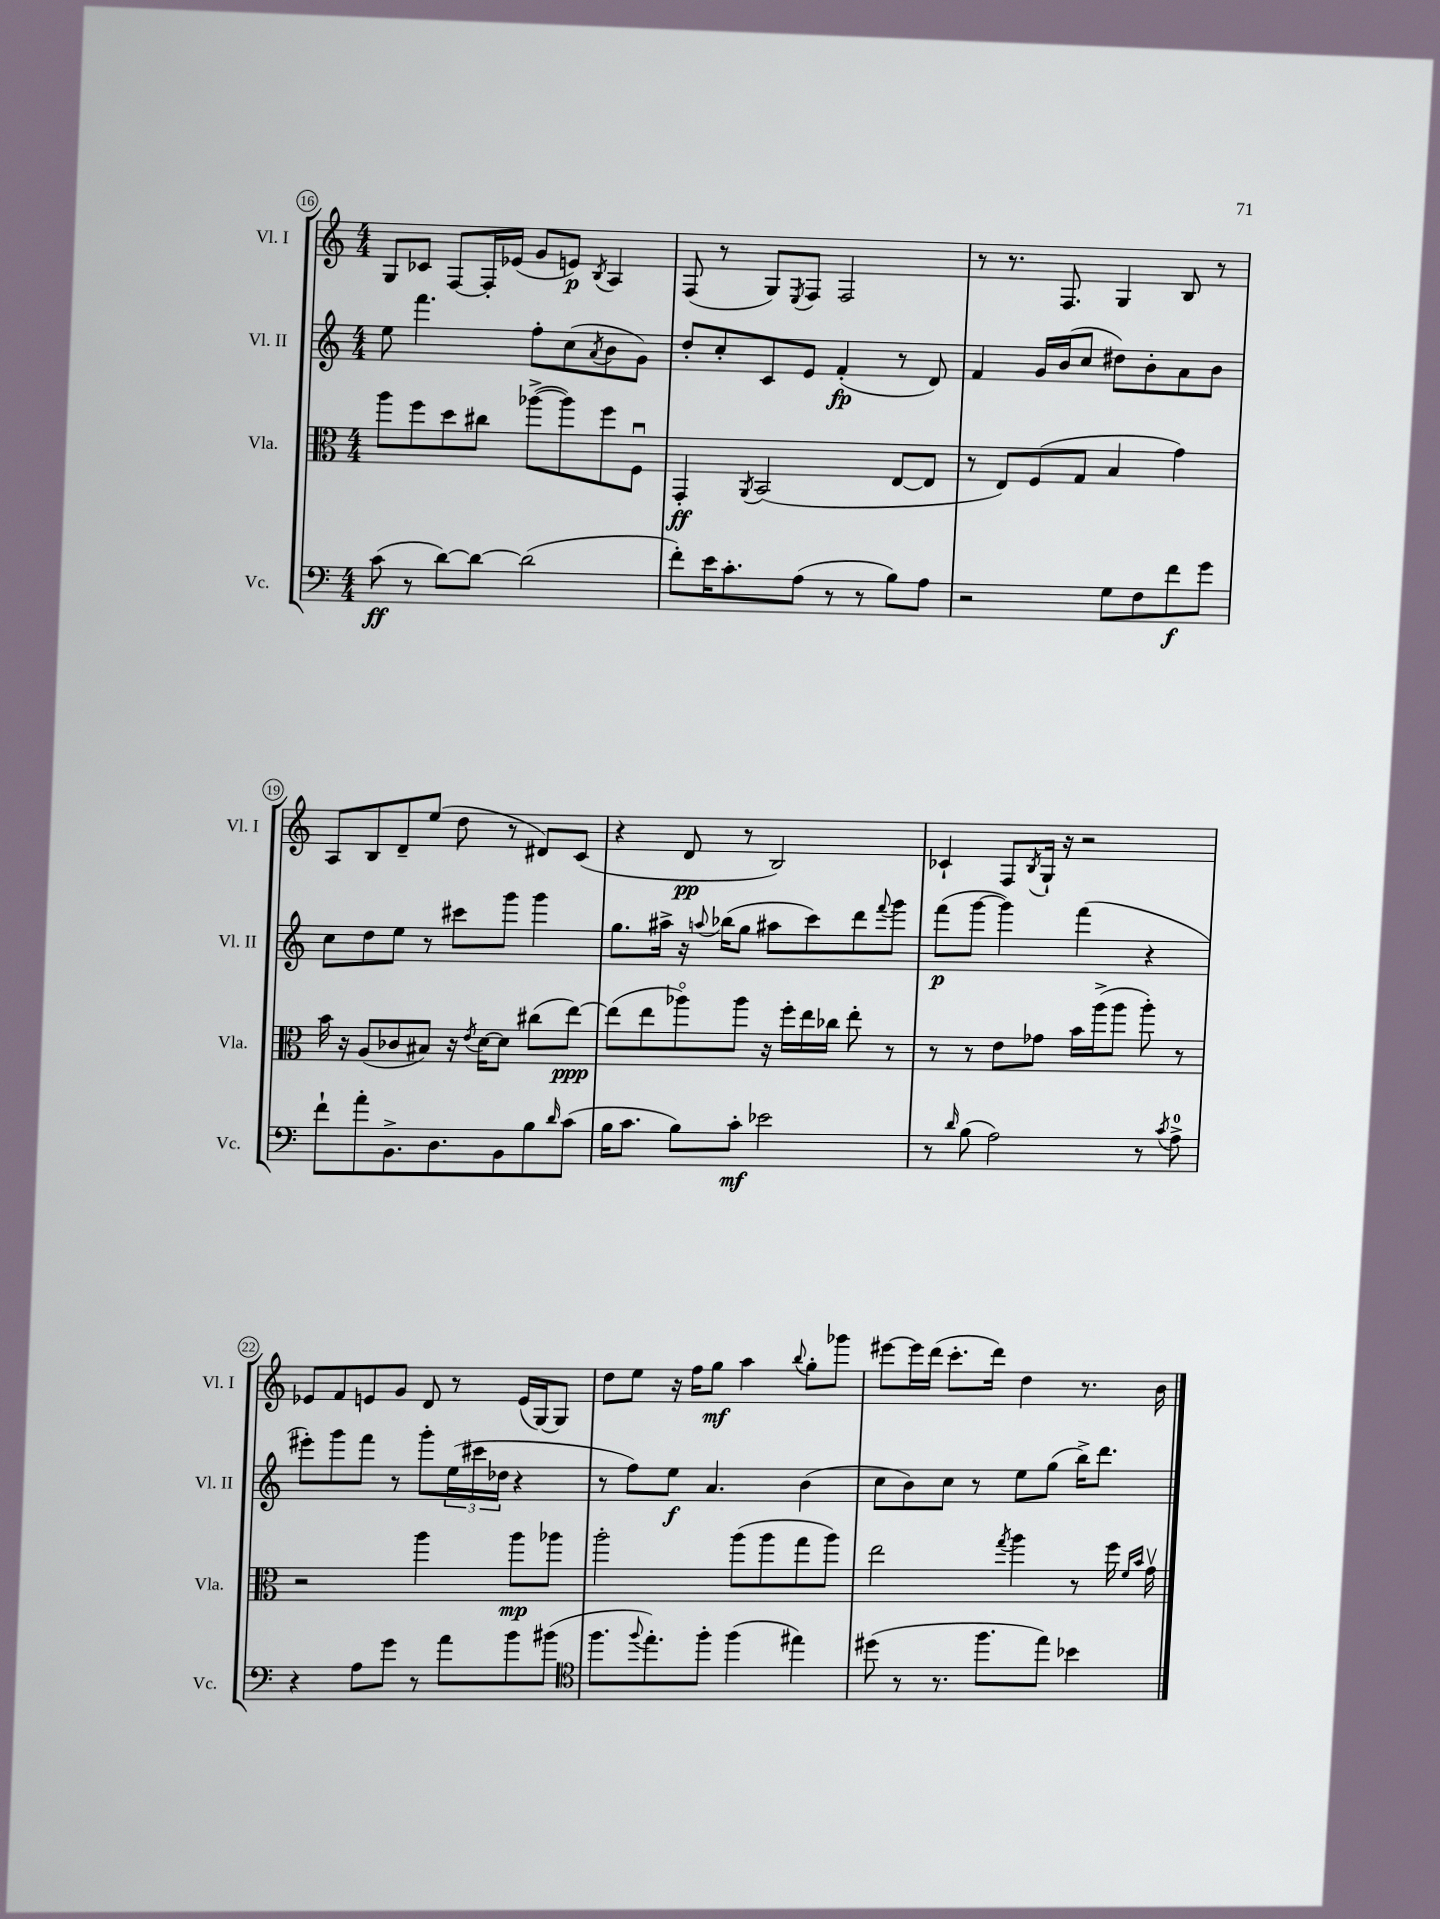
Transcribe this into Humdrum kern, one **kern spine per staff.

**kern	**kern	**kern	**kern
*staff4	*staff3	*staff2	*staff1
*clefF4	*clefC3	*clefG2	*clefG2
*k[]	*k[]	*k[]	*k[]
*M4/4	*M4/4	*M4/4	*M4/4
(8c	8aa	8ee	8G
8r	8ff	4.fff	8c-
[8d)	8dd	.	[8F
8d_	8cc#	.	16F']
.	.	.	(16e-
(2d]	([8aa-^	8ff'	8g
.	8aa-])	(8cc	8e)
.	.	8qa	8qB
.	8ff	8b	4A
.	8Fu	8g)	.
=	=	=	=
8f')	4GG'	8dd'	(8F
16e	.	8cc'	8r
8.c'	.	.	.
.	8qAA	.	.
.	(2BB	8c	8G)
.	.	.	8qE
(8A	.	8e	8F
8r	.	(4f'	2F
8r	.	.	.
8B)	[8E	8r	.
8A	8E]	8d)	.
=	=	=	=
2r	8r	4f	8r
.	8E)	.	8.r
.	(8F	16g	.
.	.	(16b	8.F
.	8G	8cc	.
8G	4B	8dd#)	4G
8F	.	8b'	.
8f	4g)	8a	8B
8g	.	8b	8r
=	=	=	=
8f`	16b	8cc	8A
.	16r	.	.
8a'	(8A	8dd	8B
8.BB^	8c-	8ee	8d~
.	8B#)	8r	(8ee
8.D	.	.	.
.	16r	8ccc#	8dd
.	8qe	.	.
.	[16d	.	.
8BB	8d]	8ggg	8r
8B	(8cc#	4ggg	8d#)
16qqd	.	.	.
(8c	[8ee)	.	(8c
=	=	=	=
16B	(8ee]	8.gg	4r
8.c	.	.	.
.	8ee	.	.
.	.	16aa#^	.
8B)	8aa-o)	16r	8d
.	.	8qqaa	.
.	.	(16bb-	.
8c'	8aa-	8gg	8r
2e-	16r	8aa#	2B)
.	16ff'	.	.
.	16ee	8ccc)	.
.	16cc-	.	.
.	8ee'	8ddd	.
.	.	8qqfff	.
.	8r	8ggg	.
=	=	=	=
8r	8r	(8fff	4c-`
16qqd	.	.	.
(8B	8r	[8ggg	.
2A)	8e	4ggg])	8F
.	.	.	8qB
.	8g-	.	16G`
.	.	.	16r
.	16b	(4fff	2r
.	(16aa^	.	.
.	8aa	.	.
8r	8aa')	4r	.
8qc	.	.	.
8A^	8r	.	.
=	=	=	=
4r	2r	8eee#')	8e-
.	.	8ggg	8f
8A	.	8fff	8e
8g	.	8r	8g
8r	4aa	8ggg'	8d
8a	.	(24ee	8r
.	.	24ccc#	.
.	.	24dd-	.
8b	8aa	4r	(16e
.	.	.	[16G)
(8b#	8aa-	.	8G]
=	=	=	=
*clefC4	*	*	*
8.ff	2aa'	8r	8dd
.	.	8ff)	8ee
8qqff	.	.	.
8.ee')	.	.	.
.	.	8ee	16r
.	.	.	16ff
8ff'	.	4.a	8gg
(4ff	(8aa	.	4aa
.	8aa	.	.
.	.	.	8qqbb
4ee#)	8gg	(4b	8gg'
.	8aa)	.	8ggg-
=	=	=	=
(8dd#	2ee	8cc	[8eee#
8r	.	8b)	16eee#]
.	.	.	(16ddd
8.r	.	8cc	8.ccc'
.	.	8r	.
8.ff	.	.	16ddd)
.	8qgg	.	.
.	4aa	8ee	4dd
8ee)	.	(8gg	.
4b-	8r	16bb^)	8.r
.	.	8.ddd	.
.	16ff	.	.
.	16qqf	.	.
.	16qqb	.	.
.	16gv	.	16b
==	==	==	==
*-	*-	*-	*-
